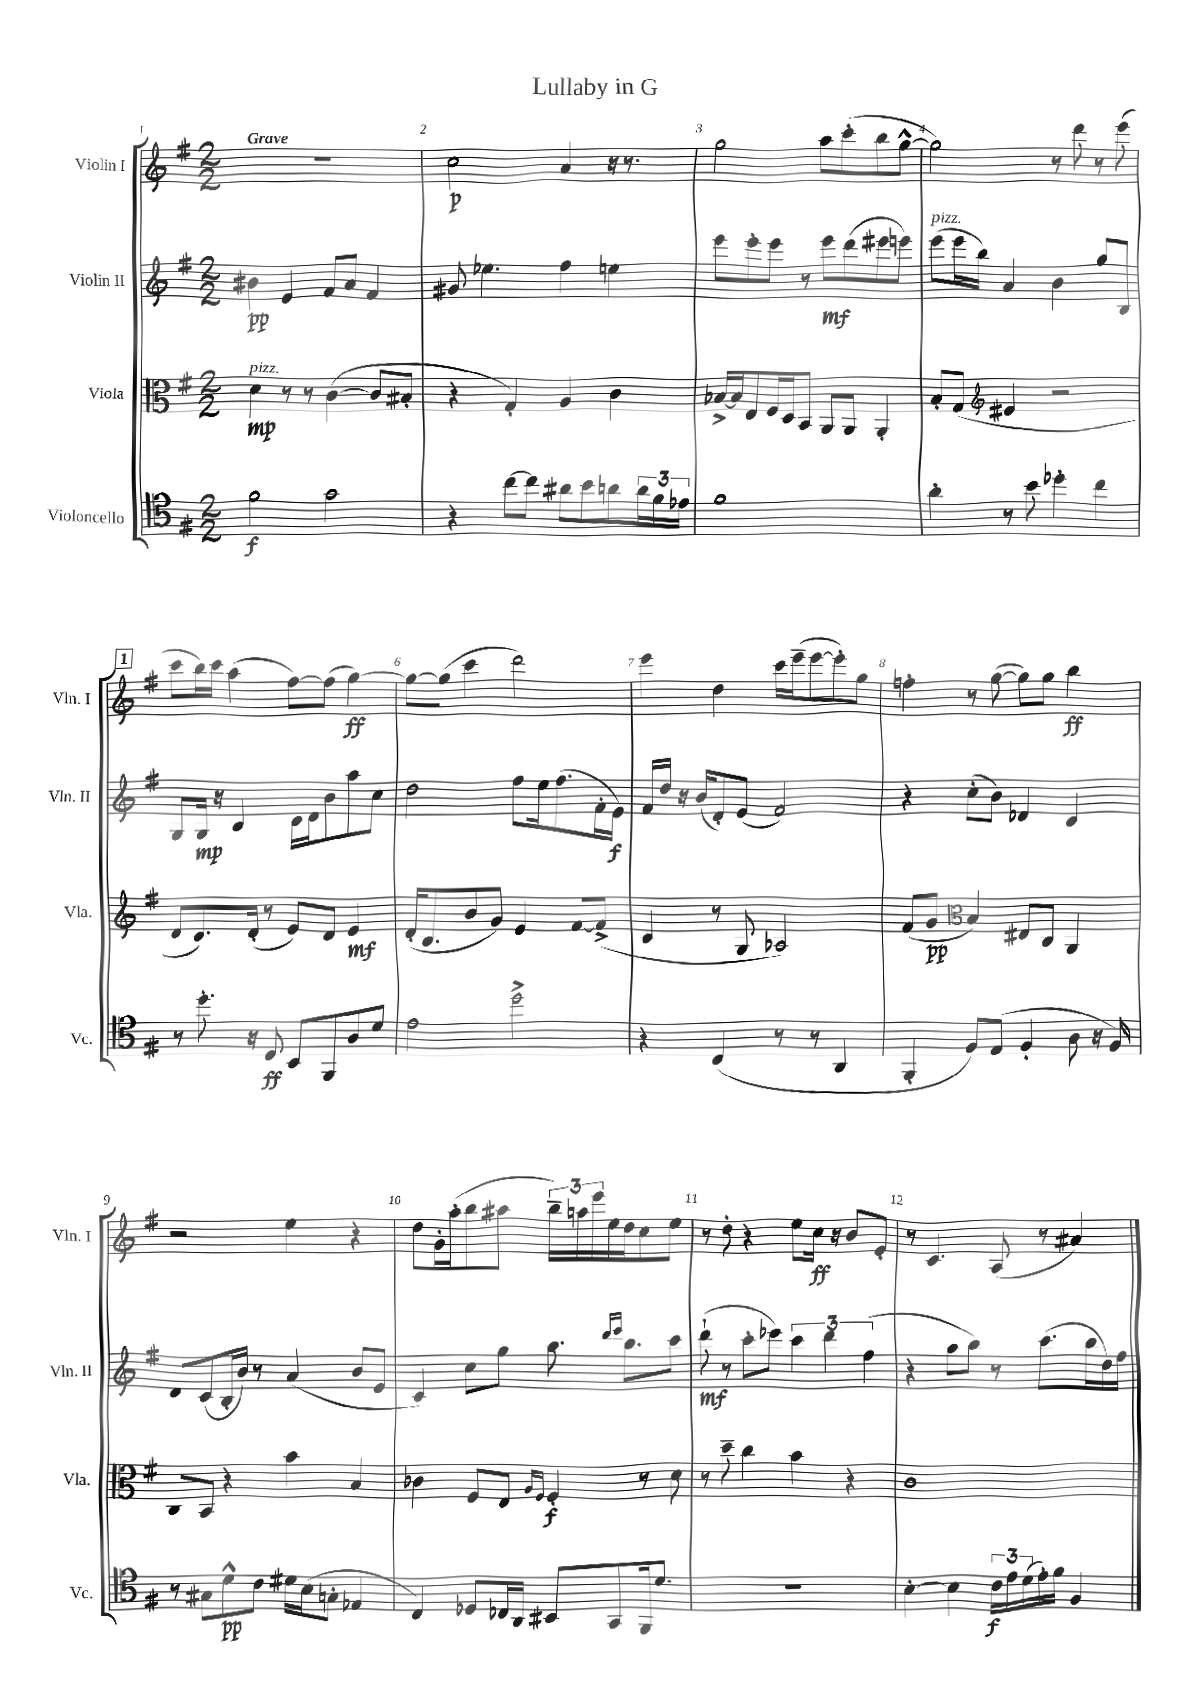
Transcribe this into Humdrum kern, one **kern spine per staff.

**kern	**kern	**kern	**kern
*staff4	*staff3	*staff2	*staff1
*clefC4	*clefC3	*clefG2	*clefG2
*k[f#]	*k[f#]	*k[f#]	*k[f#]
*M2/2	*M2/2	*M2/2	*M2/2
2f#	4d	4b#	1r
.	8r	4e	.
.	8r	.	.
2g	([4c	8f#	.
.	.	8a	.
.	8c]	4f#	.
.	8B#'	.	.
=	=	=	=
4r	4r	8g#	2cc
.	.	4.ee-	.
[8cc	4G')	.	.
8cc]	.	.	.
8a#	4A	4ff#	4a
8b	.	.	.
8a	4c	4ee	16r
.	.	.	8.r
24a	.	.	.
24f#	.	.	.
24e-	.	.	.
=	=	=	=
1f#	[16B-^	8eee	2gg
.	16B-]	.	.
.	8E	8eee'	.
.	16F#	8eee	.
.	16D	.	.
.	8BB	8r	.
.	8AA	8eee	8aa
.	8AA	(8ddd	(8ccc'
.	4AA'	8eee#	8bb
.	.	8eee)	[8gg^^
=	=	=	=
4a'	8B'	(8eee	2gg])
.	(8G	16eee	.
.	.	16bb)	.
*	*clefG2	*	*
8r	4e#	4a	.
8b	.	.	.
4dd-'	2r	4b	8r
.	.	.	8ddd
4cc	.	8gg	8r
.	.	8B	(8eee
=	=	=	=
8r	8d	8G	8ccc
8.dd'	8.c)	16G	16bb)
.	.	16r	16ccc
.	.	4B	(4aa
16r	(16d'	.	.
8D	8r	.	.
8BB	8e)	16c	[8ff#)
.	.	16d	.
8FF#	8d	8b	(8ff#]
8A	4e	8aa	[4gg)
8d	.	8cc	.
=	=	=	=
2e	(16d'	2dd	8gg_
.	8.B	.	.
.	.	.	(8gg]
.	8b	.	4ccc
.	8g)	.	.
2dd^	4e	8ff#	2ddd)
.	.	16ee	.
.	.	(8.ff#	.
.	[8f#	.	.
.	(8f#^]	16f#'	.
.	.	16e)	.
=	=	=	=
4r	4c	16f#	4eee
.	.	16dd	.
.	.	16r	.
.	.	(16b	.
(4C	8r	8d')	4dd
.	8G	(8e	.
8r	2A-)	2f#)	16ccc
.	.	.	(16eee~
8r	.	.	[8eee
4AA	.	.	8eee'])
.	.	.	8gg
=	=	=	=
4FF#'	(8f#	4r	4ff'
.	8g	.	.
*	*clefC3	*	*
8F#)	4B)	(8cc'	8r
(8E	.	8b)	([8gg
4F#'	8E#	4d-	8gg])
.	8C	.	8gg
8A	4AA	4c	4bb
16r	.	.	.
16F#)	.	.	.
=	=	=	=
8r	8C	8d	2r
8G#	8BB	(8c	.
8d^^	4r	16B'	.
.	.	16b)	.
8c	.	8r	.
16d#	4b	(4a	4ee
(16B	.	.	.
8G'	.	.	.
4E-	4B	8b	4r
.	.	8e	.
=	=	=	=
4C)	4c-	4c)	8dd
.	.	.	16g'
.	.	.	(16aa'
8D-	8F#	8cc	8bb
16C-	8E	8gg	8aa#
16AA	.	.	.
.	16qqA	.	.
.	16qqF#	.	.
8BB#	4F#'	8.aa	24bb~)
.	.	.	24aa
.	.	.	24eee
8GG	.	.	16ee
.	.	16qqddd	.
.	.	16qqeee	.
.	.	8.bb	16dd
16FF#	8r	.	8cc
8.d	.	.	.
.	8d	8ccc	8ee
=	=	=	=
1r	8r	(8ddd`	8r
.	8dd~	8r	8dd'
.	4cc	8ccc'	4r
.	.	8eee-)	.
.	4b	6ccc	8ee
.	.	.	16cc
.	.	6ddd	.
.	.	.	16r
.	4r	.	8b
.	.	(6ff#	.
.	.	.	8e'
=	=	=	=
[4B'	1c	4r	8r
.	.	.	4.c
4B]	.	8aa	.
.	.	8bb)	.
24c	.	8r	(8A
24e	.	.	.
(24d	.	.	.
16e')	.	(8.ccc	8r
16f#	.	.	.
4F#	.	.	4a#)
.	.	16bb	.
.	.	16dd)	.
.	.	16ff#	.
==	==	==	==
*-	*-	*-	*-
